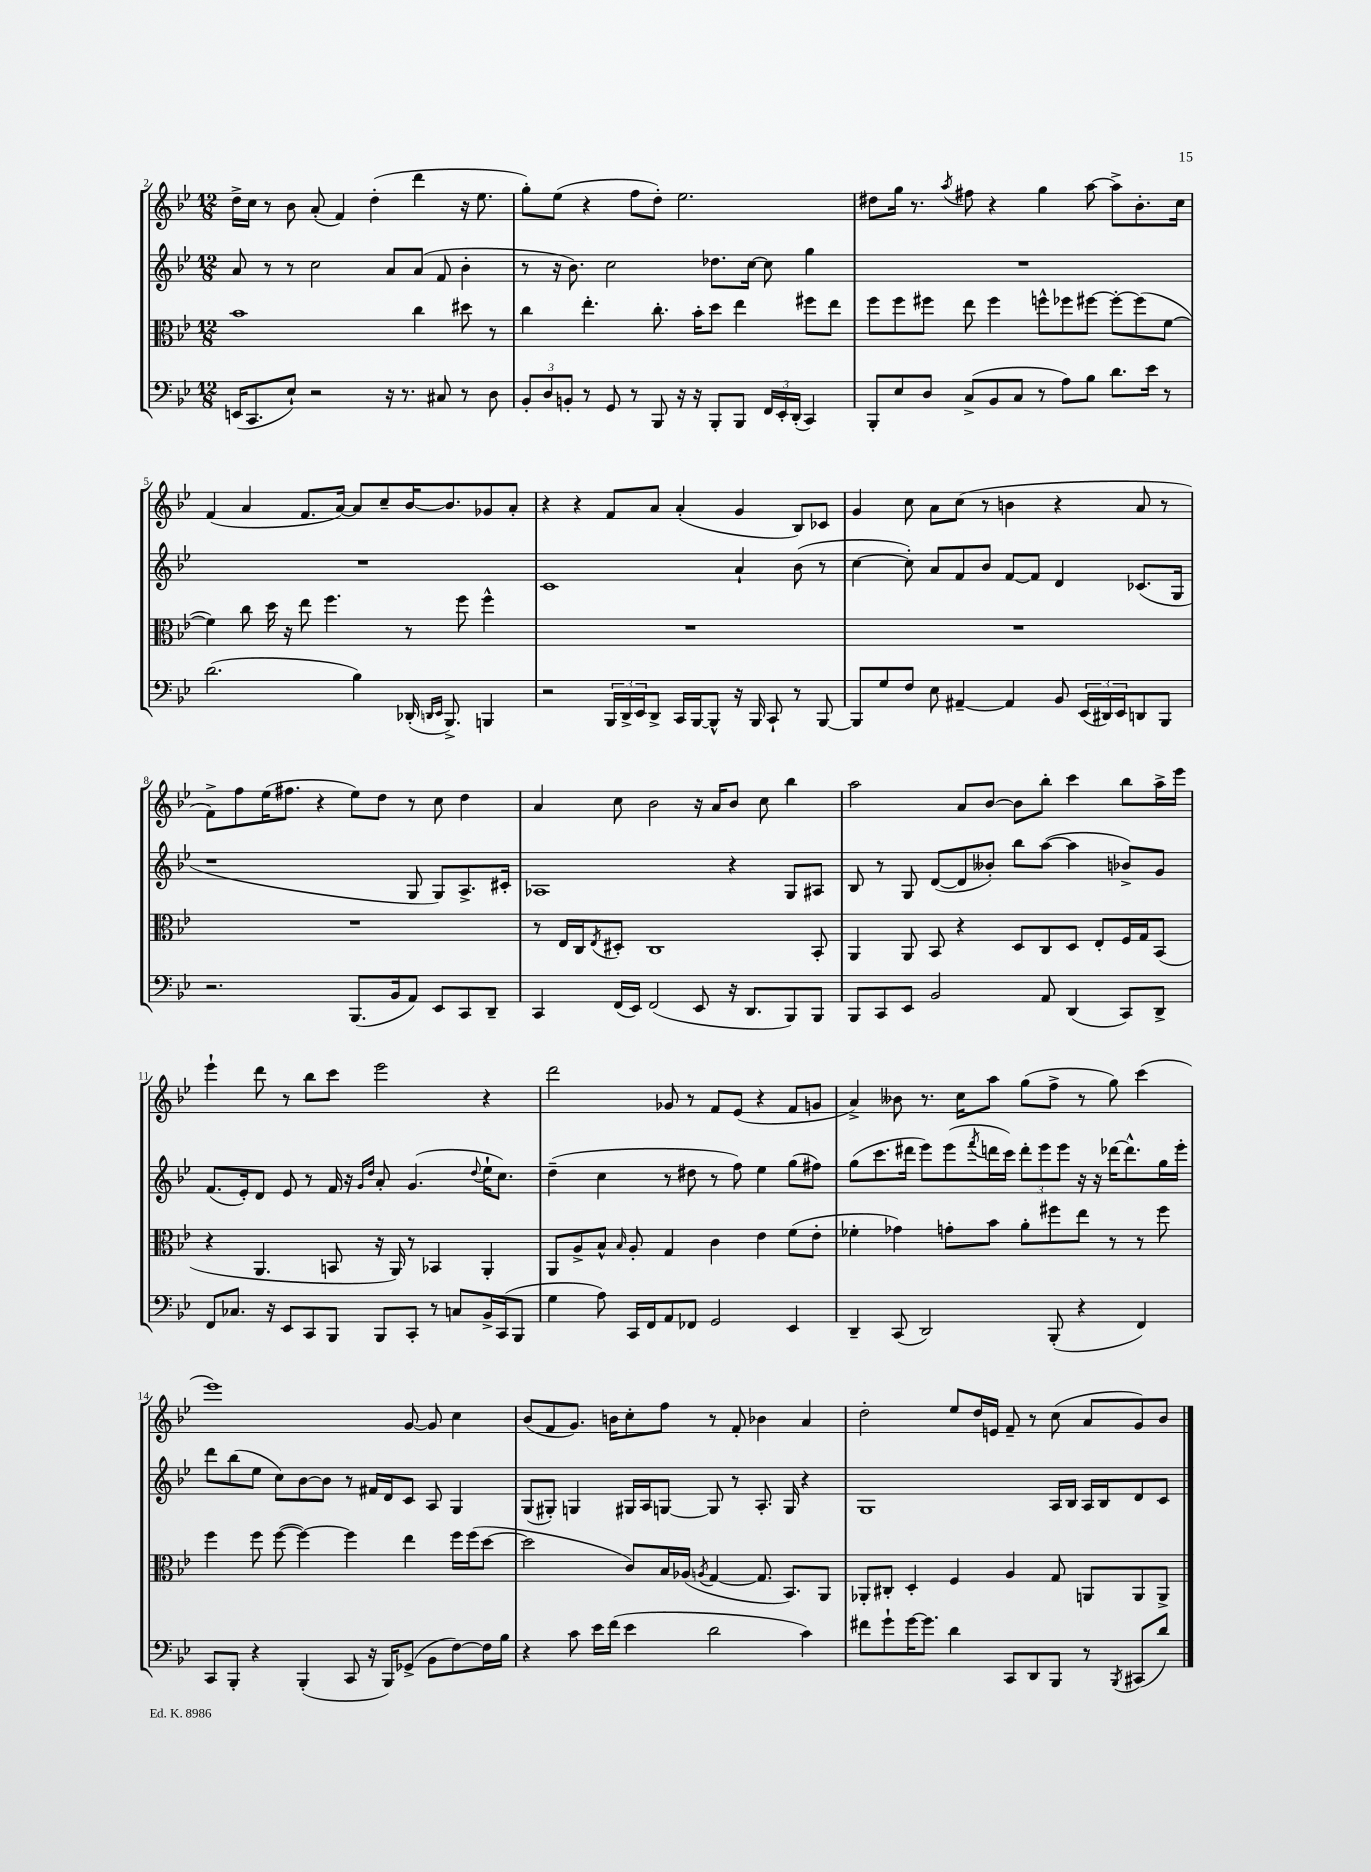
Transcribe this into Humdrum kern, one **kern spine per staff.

**kern	**kern	**kern	**kern
*part4	*part3	*part2	*part1
*staff4	*staff3	*staff2	*staff1
*clefF4	*clefC3	*clefG2	*clefG2
*k[b-e-]	*k[b-e-]	*k[b-e-]	*k[b-e-]
*M12/8	*M12/8	*M12/8	*M12/8
=2	=2	=2	=2
(16EEn/KL	1b-	8a/	16dd^\LL
8.CC/	.	.	16cc\JJ
.	.	8r	8r
8E-`/J)	.	8r	8b-\
2r	.	2cc\	(8a'/
.	.	.	4f/)
.	.	.	(4dd'\
16r	.	8a/L	.
8.r	.	.	.
.	4cc\	(8a/J	4ddd\
8C#X/	.	8f/	.
8r	8dd#X\	4b-'\	16r
.	.	.	8.ee-\
8D\	8r	.	.
=3	=3	=3	=3
12BB-'/L	4cc\	8r	8gg'\L)
12D/	.	.	.
.	.	16r	(8ee-\J
12BBn'/J	.	.	.
.	.	8.b-\)	.
8r	4.ee-'\	.	4r
8GG/	.	2cc\	.
8r	.	.	8ff\L
8BBB-/	8.cc'\	.	8dd'\J)
16r	.	.	2.ee-\
16r	16b-'\KL	.	.
8BBB-'/L	8dd\J	8.dd-X\L	.
8BBB-/J	4ee-\	.	.
.	.	[16cc\Jk	.
24FF/LL	.	8cc\]	.
24EE-'/	.	.	.
(24DD'/JJ	.	.	.
4CC/)	8ff#X\L	4gg\	.
.	8ee-\J	.	.
=4	=4	=4	=4
8BBB-'/L	8ff\L	1.r	8dd#X\L
8E-/	8ff\	.	16gg\Jk
.	.	.	8.r
8D/J	8ff#X\J	.	.
.	.	.	8qaa/
(8C^/L	8ee-\	.	8ff#X\
8BB-/	4ff#\	.	4r
8C/J	.	.	.
8r	8ffn^^\L	.	4gg\
8A\L)	8ff-X\	.	.
8B-\J	[8ff#X\J	.	[8aa\
8.d\L	8ff#'\L_	.	8aa^\L]
.	(8ff#\]	.	8.b-'\
16e-\Jk	.	.	.
8r	[8f\J	.	.
.	.	.	16cc\Jk
!!LO:LB:g=z
=5	=5	=5	=5
(2.d\	4f\])	1.r	(4f/
.	8cc\	.	4a/
.	16dd\	.	.
.	16r	.	.
.	8ee-\	.	8.f/L
.	4.ff\	.	.
.	.	.	[16a/Jk)
4B-\)	.	.	8a/L]
.	.	.	8cc~/
(16DD-X'/	8r	.	[16b-/K
16qqDDn/LL	.	.	.
16qqEE-/JJ	.	.	.
8.BBB-^/)	.	.	8.b-/]
.	8ff\	.	.
4BBBn/	4ff^^\	.	8g-X/
.	.	.	8a'/J
=6	=6	=6	=6
2r	1.r	1c	4r
.	.	.	4r
24BBB-/LL	.	.	8f/L
24DD^/	.	.	.
24EE-/J	.	.	.
8DD^/J	.	.	8a/J
16CC/LL	.	.	(4a'/
[16BBB-/J	.	.	.
8BBB-^^/J]	.	.	.
16r	.	4a`/	4g/
16BBB-/	.	.	.
8CC`/	.	.	.
8r	.	(8b-\	8B-/L)
[8BBB-/	.	8r	8c-X/J
=7	=7	=7	=7
8BBB-/L]	1.r	[4cc\	4g/
8G/	.	.	.
8F/J	.	8cc'\])	8cc\
8E-\	.	8a/L	8a\L
[4AA#X~/	.	8f/	(8cc\J
.	.	8b-/J	8r
4AA#/]	.	[8f/L	4bn\
.	.	8f/J]	.
8BB-/	.	4d/	4r
(24EE-/LL	.	.	.
24DD#X/)	.	.	.
24EE-/J	.	.	.
8DDn/	.	(8.c-X/L	8a/
8BBB-/J	.	.	8r
.	.	16G/Jk	.
!!LO:LB:g=z
=8	=8	=8	=8
2.r	1.r	1r	8f^\L)
.	.	.	8ff\
.	.	.	(16ee-\K
.	.	.	8.ff#X\J
.	.	.	4r
(8.BBB-/L	.	.	8ee-\L)
.	.	.	8dd\J
16BB-/k	.	.	.
8AA/J)	.	8G/	8r
8EE-/L	.	8G/L)	8cc\
8CC/	.	8.A^/	4dd\
8DD~/J	.	.	.
.	.	16c#X'/Jk	.
=9	=9	=9	=9
4CC/	8r	1A-X	4a/
.	16E-/LL	.	.
.	16C/J	.	.
.	8qE-/	.	.
(16FF/LL	8D#X'/J	.	8cc\
16EE-/JJ)	.	.	.
(2FF/	1C	.	2b-\
8EE-/	.	.	16r
.	.	.	16a/KL
16r	.	4r	8b-/J
8.DD/L	.	.	.
.	.	.	8cc\
8BBB-/)	.	8G/L	4bb-\
8BBB-/J	8BB-'/	8A#X/J	.
=10	=10	=10	=10
8BBB-/L	4AA/	8B-/	2aa\
8CC/	.	8r	.
8EE-/J	8AA/	8G/	.
2BB-/	8BB-/	([8d/L	.
.	4r	8d/]	8a/L
.	.	8b--X'/J)	[8b-/J
.	8D/L	8bb-\L	8b-\L]
8AA/	8C/	([8aa\J	8bb-'\J
(4DD/	8D/J	4aa\]	4ccc\
.	8E-'/L	.	.
8CC/L)	16F/L	8b-X^/L)	8bb-\L
.	16G/J	.	.
8DD^/J	(8BB-/J	8g/J	16aa^\L
.	.	.	16eee-\JJ
!!LO:LB:g=z
=11	=11	=11	=11
8FF/L	4r	(8.f/L	4eee-`\
8.C-X/J	.	.	.
.	.	16e-'/k)	.
.	4.AA/	8d/J	8ddd\
16r	.	.	.
8EE-/L	.	8e-/	8r
8CC/	.	8r	8bb-\L
8BBB-/J	8BBn/	16f/	8ccc\J
.	.	16r	.
.	.	16qqg/LL	.
.	.	16qqdd/JJ	.
8BBB-/L	16r	8a'/	2eee-\
.	16AA/)	.	.
8CC'/J	8r	(4.g/	.
8r	4BB-X/	.	.
8Cn/L	.	.	.
.	.	8qqdd/	.
16BB-^/L	4AA'/	16ee-`\KL	4r
(16CC/J	.	8.cc\J)	.
8BBB-/J	.	.	.
=12	=12	=12	=12
4G\	8AA/L	(4dd~\	2ddd\
.	8A^/	.	.
8A\)	8B-^^/J	4cc\	.
.	16qqB-/	.	.
16CC/LL	8A'/	.	.
16FF/J	.	.	.
8AA/	4G/	8r	8g-X/
8FF-X/J	.	8dd#X\	8r
2GG/	4c\	8r	8f/L
.	.	8ff\)	(8e-/J
.	4e-\	4ee-\	4r
4EE-/	(8f\L	(8gg\L	8f/L
.	8e-'\J	8ff#X\J)	8gn/J
=13	=13	=13	=13
4DD~/	4f-X'\	(8gg\L	4a^/)
.	.	8.ccc\	.
(8CC/	4g-X\)	.	8b--X\
.	.	16ddd#X\Jk	.
2DD/)	.	8eee-\L)	8.r
.	8gn'\L	(8eee-\	.
.	.	.	16cc\KL
.	.	8qfff/	.
.	8b-\J	16dddn\L	8aa\J
.	.	16ccc\JJ)	.
.	8a'\L	12ddd'\L	(8gg\L
.	.	12eee-\	.
(8BBB-'/	8ff#X\	.	8ff^\J
.	.	12eee-\J	.
4r	8ee-\J	16r	8r
.	.	16r	.
.	8r	[16ddd-X\KL	8gg\)
.	.	8.ddd-^^\]	.
4FF/)	8r	.	(4ccc\
.	8ff#\	16gg\L	.
.	.	16eee-'\JJ	.
!!LO:LB:g=z
=14	=14	=14	=14
8CC/L	4ff\	8ddd\L	1eee-)
8BBB-'/J	.	(8bb-\	.
4r	8ff\	8ee-\J	.
.	([8ff\	8cc\L)	.
(4BBB-'/	4ff\_)	[8b-\	.
.	.	8b-\J]	.
8CC/	4ff\]	8r	.
16r	.	16f#X/LL	.
16BBB-/KL)	.	16d/J	.
(8GG-X^/J	4ee-\	8c/J	[8g/
8BB-\L	.	8A/	8g/]
[8F\)	16ff\LL	4G/	4cc\
.	(16ff\J	.	.
16F\L]	[8dd\J	.	.
16B-\JJ	.	.	.
=15	=15	=15	=15
4r	2dd\]	(8G/L	(8b-/L
.	.	8G#X'/J)	8f/
8c\	.	4Gn/	8.g/J)
16e-\LL	.	.	.
(16f\JJ	.	.	16bn\KL
4e-\	8c/L)	16G#X/LL	8cc'\
.	.	16A/J	.
.	16B-/L	[8Gn/J	8ff\J
.	(16A-X/JJ	.	.
.	8qAn/	.	.
2d\	[4G/	8G/]	8r
.	.	8r	8f'/
.	8.G/]	8.A'/	4b-X\
.	8.BB-/L)	16G/	.
4c\)	.	4r	4a/
.	8AA/J	.	.
=16	=16	=16	=16
8f#X\L	8AA-X'/L	1G	2dd'\
8g`\	8C#X'/J	.	.
[16g\K	4D'/	.	.
8.g\J]	.	.	.
4d\	4F/	.	8ee-/L
.	.	.	16dd/L
.	.	.	16en/JJ
8CC/L	4A/	.	8f~/
8DD/	.	.	8r
8BBB-/J	8G/	16A/LL	(8cc\
.	.	16B-/JJ	.
8r	8AAn/L	16A/LL	8a/L
.	.	16B-/J	.
8qBBB-/	.	.	.
(8CC#X/L	8AA/	8d/	8g/)
8d/J)	8AA^/J	8c/J	8b-/J
==	==	==	==
*-	*-	*-	*-
